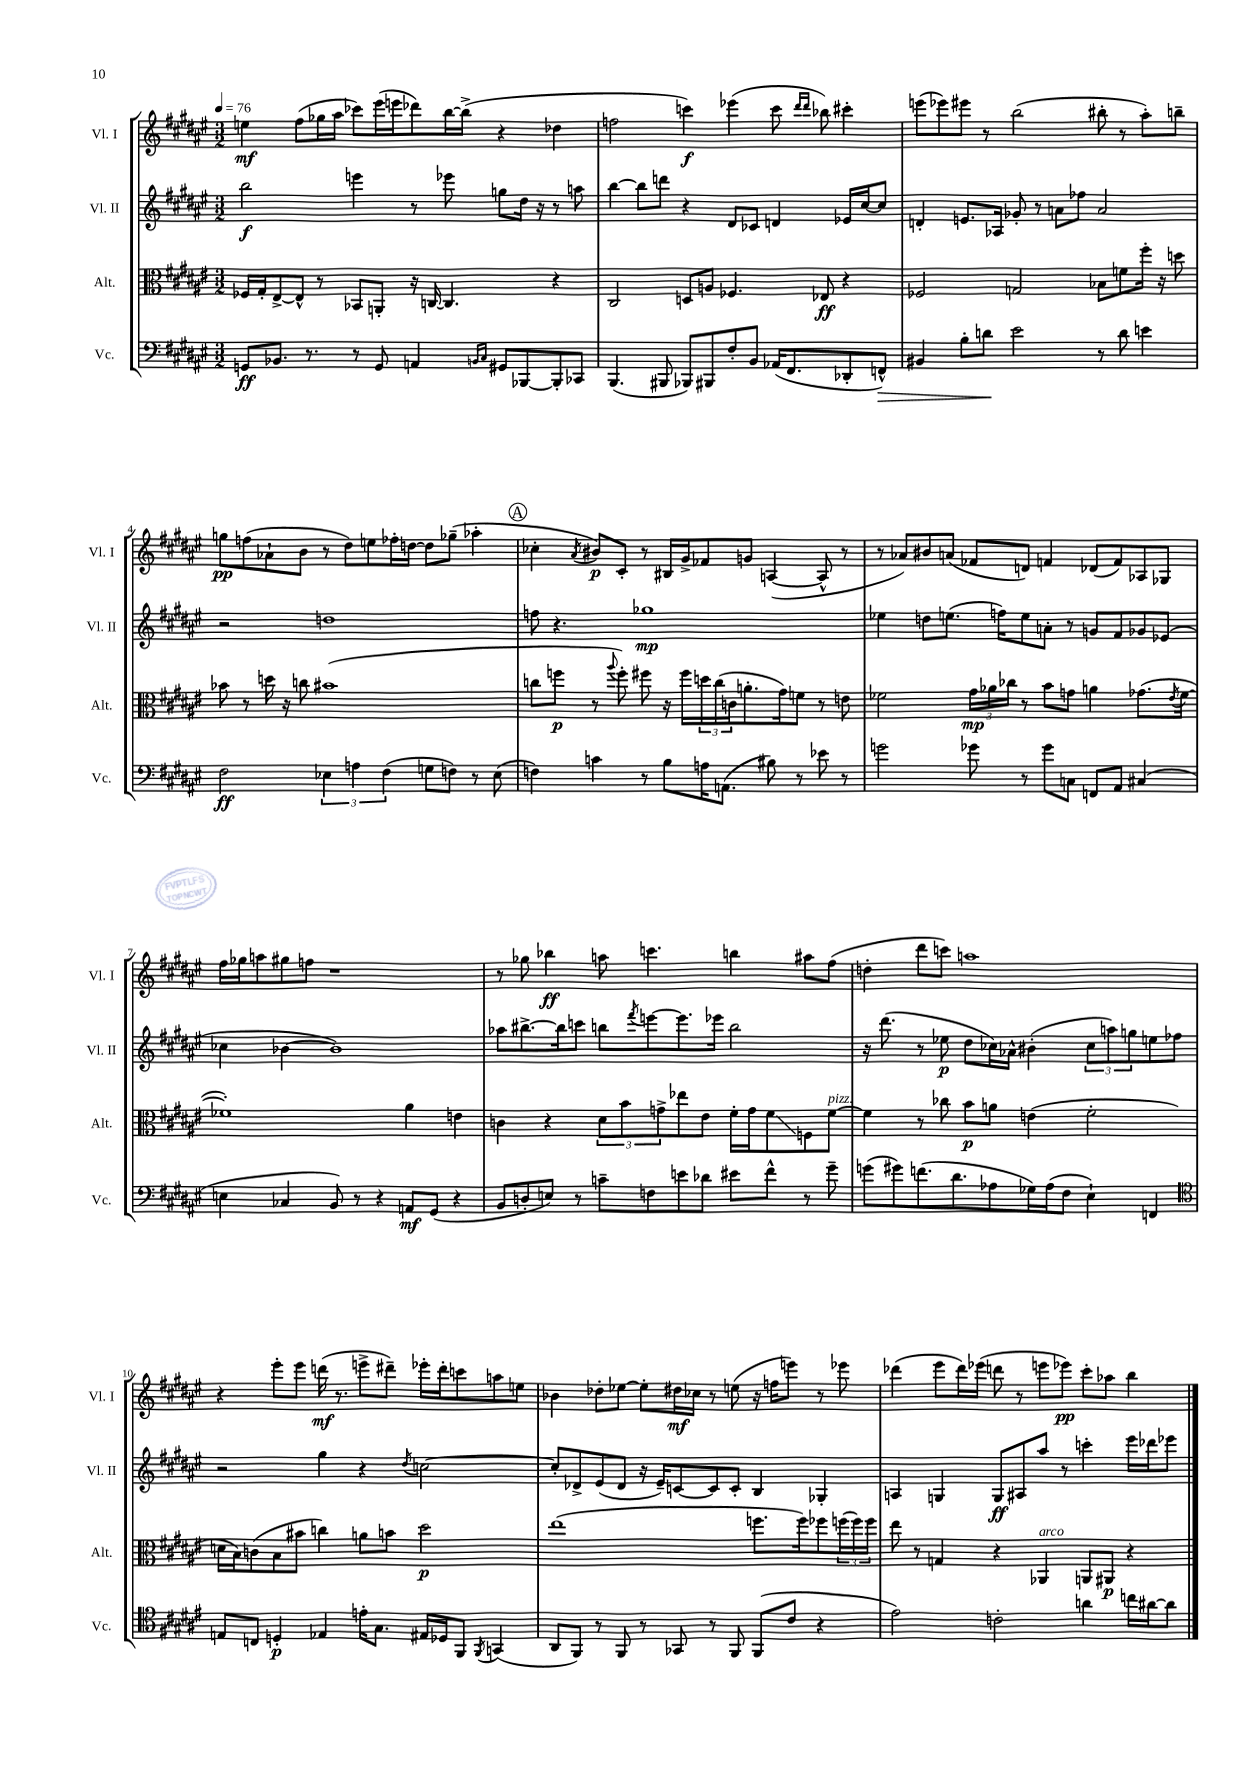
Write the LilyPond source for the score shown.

<<
\new StaffGroup <<
\new Staff = "s0" \with { instrumentName = "Vl. I" shortInstrumentName = "Vl. I" } {
    \clef treble \key fis \major \numericTimeSignature \time 3/2 \tempo 4 = 76
    e''4\mf fis''8( ges''16 ais''16 ces'''8) eis'''16( e'''16 des'''8) b''16~ b''16->( r4 des''4 |
    f''2 c'''4\f) ees'''4( c'''8 \grace { dis'''16 dis'''16 } bes''8) cis'''4-. |
    e'''8( ees'''8) eis'''8 r8 b''2( bis''8-. r8 ais''8-.) b''8-- |
    g''8\pp f''8( aes'8-! b'8 r8 dis''8) e''8 fes''16-. d''16~ d''8 ges''8--( aes''4-. |
    \mark \markup { \circle "A" } ces''4-. \acciaccatura { ais'8 } bis'8\p) cis'8-. r8 bis16 gis'16-> fes'8 g'8 a4~( a8-^ r8 |
    r8 aes'8) bis'8 a'8( fes'8 d'8) f'4 des'8( f'8) aes8 ges8 |
    fis''16 ges''16 a''8 gis''8 f''8 r1 |
    r8 ges''8 bes''4\ff a''8 c'''4. b''4 ais''8 fis''8( |
    d''4-. dis'''8 c'''8) a''1 |
    r4 eis'''8-. eis'''8 d'''16\mf( r8. e'''8-> dis'''8--) ees'''16-. dis'''16-. c'''8 a''8 e''8 |
    bes'4 des''8-. ees''8~ ees''8-. dis''16\mf ces''16 r8 e''8( r16 f''16 e'''8) r8 ees'''8 |
    des'''4( eis'''8 des'''16) ees'''16( d'''8 r8 e'''8 ees'''8\pp) cis'''8-. aes''8 b''4 \bar "|." |
}
\new Staff = "s1" \with { instrumentName = "Vl. II" shortInstrumentName = "Vl. II" } {
    \clef treble \key fis \major \numericTimeSignature \time 3/2
    b''2\f e'''4 r8 ees'''8 g''8 dis''16 r16 r8 a''8 |
    b''4~ b''8 d'''8 r4 dis'8 ces'8 d'4 ees'16 cis''16~ cis''8 |
    d'4-. e'8. aes16 ges'8-. r8 a'8 fes''8 a'2 |
    r2 d''1 |
    \mark \markup { \circle "A" } f''8 r4. ges''1\mp |
    ees''4 d''8 e''8.( f''16) e''8 a'8-. r8 g'8 fis'8 ges'8 ees'8( |
    ces''4 bes'4~ bes'1) |
    aes''8 bis''8.~-> bis''16 c'''8 b''8 \acciaccatura { fis'''8 } e'''8~ e'''8. ees'''16 b''2 |
    r16 dis'''8.( r8 ees''8\p dis''8 ces''16) aes'16-^ bis'4-.( \tuplet 3/2 { ces''8 a''8) g''8 } e''8 fes''8 |
    r2 gis''4 r4 \acciaccatura { dis''8 } c''2~ |
    c''8-. des'8-> eis'8( des'8 r16 eis'16--) c'8~ c'8 c'8-. b4 ges4-. |
    a4 g4 g8\ff ais8 ais''8 r8 c'''4-. eis'''16 des'''16 ees'''8 \bar "|." |
}
\new Staff = "s2" \with { instrumentName = "Alt." shortInstrumentName = "Alt." } {
    \clef alto \key fis \major \numericTimeSignature \time 3/2
    fes16 gis16-. eis8~-> eis8-^ r8 bes,8 a,8-. r16 c16~ c4. r4 |
    cis2 d8 a8 fes4. ees8\ff r4 |
    fes2 g2 bes8 f'8 fis''16-. r16 d''8 |
    bes'8 r8 d''16 r16 c''8 bis'1( |
    \mark \markup { \circle "A" } c''8 f''8\p r8 \appoggiatura { ais''8 } f''8-.) fis''8 r16 fis''16 \tuplet 3/2 { d''16 c''16( c'16 } a'8.-. gis'16) f'8 r8 e'8 |
    fes'2 \tuplet 3/2 { gis'16\mp aes'16 ces''16 } r8 b'8 g'8 a'4 ges'8.( \acciaccatura { eis'8 } fes'16~ |
    fes'1-.) ais'4 e'4 |
    c'4 r4 \tuplet 3/2 { dis'8 b'8 g'8-> } ees''8 eis'8 fis'16-. g'16 fis'8\glissando f8 fis'8~^\markup { \italic "pizz." } |
    fis'4 r8 ces''8 b'8\p a'8 e'4( fis'2-. |
    d'16 b16) c'8( b8 bis'8 c''4) a'8 b'8 dis''2\p |
    eis''1( f''8. f''16) fes''8 \tuplet 3/2 { f''16( f''16) f''16 } |
    eis''8 r8 g4 r4 aes,4^\markup { \italic "arco" } a,8 ais,8\p r4 \bar "|." |
}
\new Staff = "s3" \with { instrumentName = "Vc." shortInstrumentName = "Vc." } {
    \clef bass \key fis \major \numericTimeSignature \time 3/2
    g,8\ff bes,8. r8. r8 g,8 a,4 \grace { b,16 cis16 } gis,8 bes,,8~ bes,,8-. ces,8 |
    b,,4.( bis,,8 bes,,8) bis,,8 fis8-. b,8 aes,16( fis,8. des,8-. f,8-^\>) |
    bis,4 b8-. d'8\! eis'2 r8 d'8 e'4 |
    fis2\ff \tuplet 3/2 { ees4 a4 fis4( } g8 f8) r8 ees8( |
    \mark \markup { \circle "A" } f4) c'4 r8 b8 a16 a,8.( bis8) r8 ees'8 r8 |
    g'2 ges'8 r8 ges'8 c8 f,8 ais,8 cis4( |
    e4 ces4 b,8) r8 r4 a,8\mf gis,8( r4 |
    b,8 d8-. e8) r8 c'8-- f8 e'8 des'8 eis'8 fis'8-^ r8 gis'8-- |
    g'8( gis'8) f'8.( dis'8. aes8 ges16) aes16( fis8 eis4-!) f,4 |
    \clef tenor e8 c8 d4-.\p ees4 e'16-. gis8. eis16 des16 fis,8 \acciaccatura { fis,8 } g,4( |
    ais,8 fis,8) r8 fis,8 r8 ges,8 r8 fis,8 fis,8( cis'8 r4 |
    eis'2) c'2-. a'4 c''16 ais'16~ ais'8 \bar "|." |
}
>>
>>
